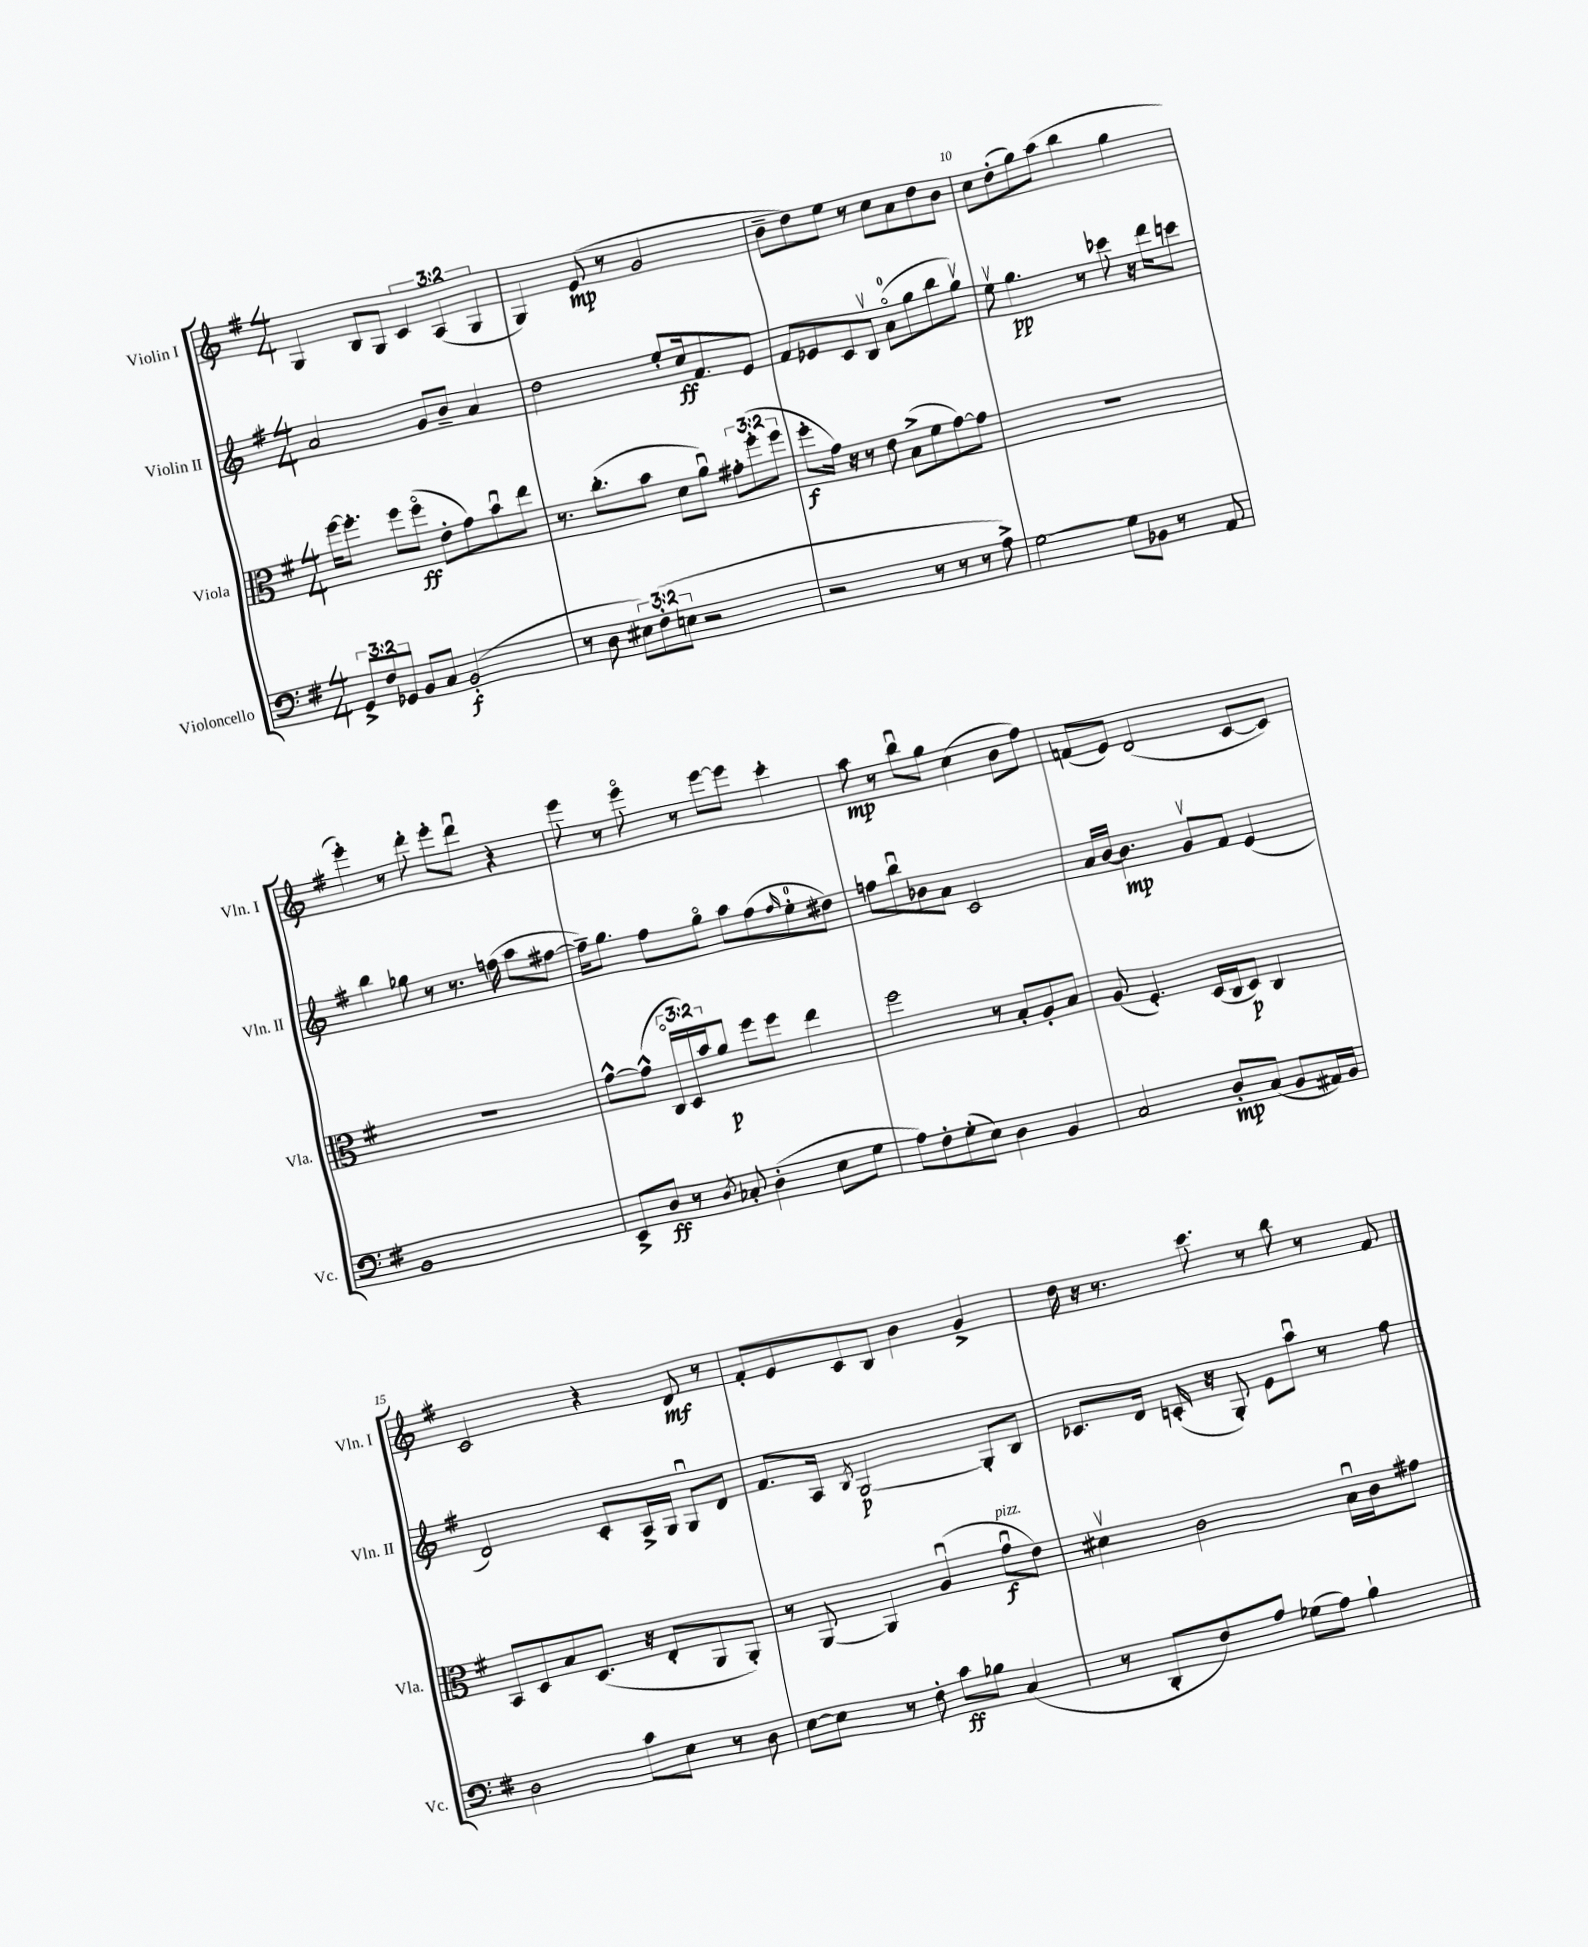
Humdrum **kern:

**kern	**dynam	**kern	**dynam	**kern	**dynam	**kern	**dynam
*part4	*part4	*part3	*part3	*part2	*part2	*part1	*part1
*staff4	*staff4	*staff3	*staff3	*staff2	*staff2	*staff1	*staff1
*I"Violoncello	*	*I"Viola	*	*I"Violin II	*	*I"Violin I	*
*I'Vc.	*	*I'Vla.	*	*I'Vln. II	*	*I'Vln. I	*
*clefF4	*	*clefC3	*	*clefG2	*	*clefG2	*
*k[f#]	*	*k[f#]	*	*k[f#]	*	*k[f#]	*
*M4/4	*	*M4/4	*	*M4/4	*	*M4/4	*
=7	=7	=7	=7	=7	=7	=7	=7
12GG^/L	.	[16ff#\KL	.	2a/	.	4G/	.
.	.	8.ff#'\J]	.	.	.	.	.
12F#/	.	.	.	.	.	.	.
12GG-X/J	.	.	.	.	.	.	.
8BB/L	.	8ff#\L	.	.	.	8B/L	.
8C/J	.	(8ff#\J	ff	.	.	8G/J	.
(2BB'/	f	8e'\L	.	8g/L	.	6c/	.
.	.	8g\)	.	8b~/J	.	.	.
.	.	.	.	.	.	(6A/	.
.	.	8bu\	.	4a/	.	.	.
.	.	.	.	.	.	6G/	.
.	.	8ee\J	.	.	.	.	.
=8	=8	=8	=8	=8	=8	=8	=8
8r	.	8.r	.	2dd\	.	4G/)	.
8D\	.	.	.	.	.	.	.
.	.	(8.cc'\L	.	.	.	.	.
12E#X\L)	.	.	.	.	.	(8e/	mp
(12F#'\	.	.	.	.	.	.	.
.	.	8b\J	.	.	.	8r	.
12En\J	.	.	.	.	.	.	.
2r	.	8d\L	.	8ee'/L	.	2g/	.
.	.	8au\J)	.	16cc/k	ff	.	.
.	.	.	.	8.f#/	.	.	.
.	.	12g#X'\L	.	.	.	.	.
.	.	(12ff#'\	.	.	.	.	.
.	.	.	.	8e/J	.	.	.
.	.	12ff#\J	.	.	.	.	.
=9	=9	=9	=9	=9	=9	=9	=9
2r	.	8ff#'\L	f	8f#/L	.	8b~\L	.
.	.	16g\Jk)	.	8e-X/	.	8dd\)	.
.	.	16r	.	.	.	.	.
.	.	8r	.	8c/	.	8ee\J	.
.	.	8e\	.	8Bv/J	.	8r	.
8r	.	(8B^\L	.	(8a\L	.	8cc\L	.
8r	.	8f#\	.	8gg\	.	8a\	.
8r	.	[8g\)	.	8bb\	.	8dd\	.
8A^\)	.	8g\J]	.	8ggv\J)	.	8b\J	.
=10	=10	=10	=10	=10	=10	=10	=10
[2G\	.	1r	.	8eev\	.	8cc\L	.
.	.	.	.	4.gg\	pp	(8dd'\	.
.	.	.	.	.	.	8gg\)	.
.	.	.	.	.	.	(8aa\J	.
8G\L]	.	.	.	8r	.	4bb\	.
8BB-X\J	.	.	.	8ccc-X\	.	.	.
8r	.	.	.	16r	.	4gg\	.
.	.	.	.	16ddd\KL	.	.	.
8AA/	.	.	.	8cccn\J	.	.	.
!!LO:LB:g=z
=11	=11	=11	=11	=11	=11	=11	=11
1BB	.	1r	.	4bb\	.	4eee'\)	.
.	.	.	.	8gg-X\	.	8r	.
.	.	.	.	8r	.	8ddd'\	.
.	.	.	.	8.r	.	8eee'\L	.
.	.	.	.	.	.	8dddu\J	.
.	.	.	.	(16ffn\	.	.	.
.	.	.	.	8aa\L	.	4r	.
.	.	.	.	[8ff#X\J	.	.	.
=12	=12	=12	=12	=12	=12	=12	=12
8EE^/L	.	[8g^^\L	.	16ff#~\KL])	.	8eee\	.
.	.	.	.	8.gg\J	.	.	.
8D/J	ff	(8g^^\J]	.	.	.	8r	.
8r	.	24C/LL	.	8ff#\L	.	8eee\	.
.	.	24D/)	.	.	.	.	.
.	.	24b/J	.	.	.	.	.
8qD/	.	.	.	.	.	.	.
8C-X'/	.	8a/J	p	8gg\J	.	8r	.
(4D'\	.	8ff#\L	.	8aa\L	.	[8eee\L	.
.	.	8ff#\J	.	(8ff#\	.	8eee\J]	.
.	.	.	.	16qqff#/	.	.	.
8E\L	.	4ee\	.	8ee'\	.	4ccc'\	.
8G\J	.	.	.	8dd#X\J)	.	.	.
=13	=13	=13	=13	=13	=13	=13	=13
8A\L)	.	2ff#\	.	8ffn\L	.	8aa\	mp
8F#'\	.	.	.	8bbu\	.	8r	.
(8G'\	.	.	.	8b-X\	.	8bbu\L	.
8E\J)	.	.	.	8a\J	.	8gg\J	.
4D\	.	8r	.	2c/	.	(4cc\	.
.	.	8B'/L	.	.	.	.	.
4BB/	.	8A'/	.	.	.	8b\L	.
.	.	8B/J	.	.	.	8ff#\J)	.
=14	=14	=14	=14	=14	=14	=14	=14
2C/	.	(8A/	.	16a/LL	.	(8fn/L	.
.	.	.	.	[16b/JJ	.	.	.
.	.	4.F#'/)	.	4.b\]	mp	8e/J)	.
.	.	.	.	.	.	(2d/	.
8D'/L	mp	(16D/LL	.	8gv/L	.	.	.
.	.	16C/J	.	.	.	.	.
(8C/J	.	8D/J)	p	8f#/J	.	.	.
8BB/L	.	4C/	.	(4e/	.	[8c/L	.
16AA#X/L)	.	.	.	.	.	8c/J])	.
16BB/JJ	.	.	.	.	.	.	.
!!LO:LB:g=z
=15	=15	=15	=15	=15	=15	=15	=15
2D\	.	8BB/L	.	2d/)	.	2c/	.
.	.	8D/	.	.	.	.	.
.	.	8B/	.	.	.	.	.
.	.	(8.D/J	.	.	.	.	.
8c\L	.	.	.	8c'/L	.	4r	.
.	.	16r	.	.	.	.	.
8E\J	.	8E'/L	.	16A^/L	.	.	.
.	.	.	.	16G/JJ	.	.	.
8r	.	8AA/	.	8Gu/L	.	8d/	mf
8D\	.	8AA'/J)	.	8d/J	.	8r	.
=16	=16	=16	=16	=16	=16	=16	=16
[8E\L	.	8r	.	8.f#/L	.	8f#'/L	.
8E\J]	.	[8AA/	.	.	.	8e/	.
.	.	.	.	16A/Jk	.	.	.
.	.	.	.	8qB/	.	.	.
8r	.	4AA/]	.	[2G/	p	8c/	.
8F#'\	.	.	.	.	.	8B/J	.
8c\L	ff	(4Au/	.	.	.	4b\	.
8B-X\J	.	.	.	.	.	.	.
!	!	!LO:TX:a:i:t=pizz.	!	!	!	!	!
(4C/	.	8gu\L	f	8G'/L]	.	4g^/	.
.	.	8e\J)	.	8B/J	.	.	.
=17	=17	=17	=17	=17	=17	=17	=17
8r	.	4d#Xv\	.	8.c-X/L	.	16dd\	.
.	.	.	.	.	.	16r	.
8DD'/L	.	.	.	.	.	8.r	.
.	.	.	.	16d/Jk	.	.	.
8F#/)	.	2c\	.	(16cn'/	.	.	.
.	.	.	.	16r	.	8.ccc\	.
8A/J	.	.	.	8G'/)	.	.	.
(8G-X\L	.	.	.	8e\L	.	8r	.
8A\J)	.	.	.	8aau\J	.	8bb\	.
4B`\	.	16Bu\LL	.	8r	.	8r	.
.	.	16c\J	.	.	.	.	.
.	.	8g#X\J	.	8ff#\	.	8f#/	.
==	==	==	==	==	==	==	==
*-	*-	*-	*-	*-	*-	*-	*-
